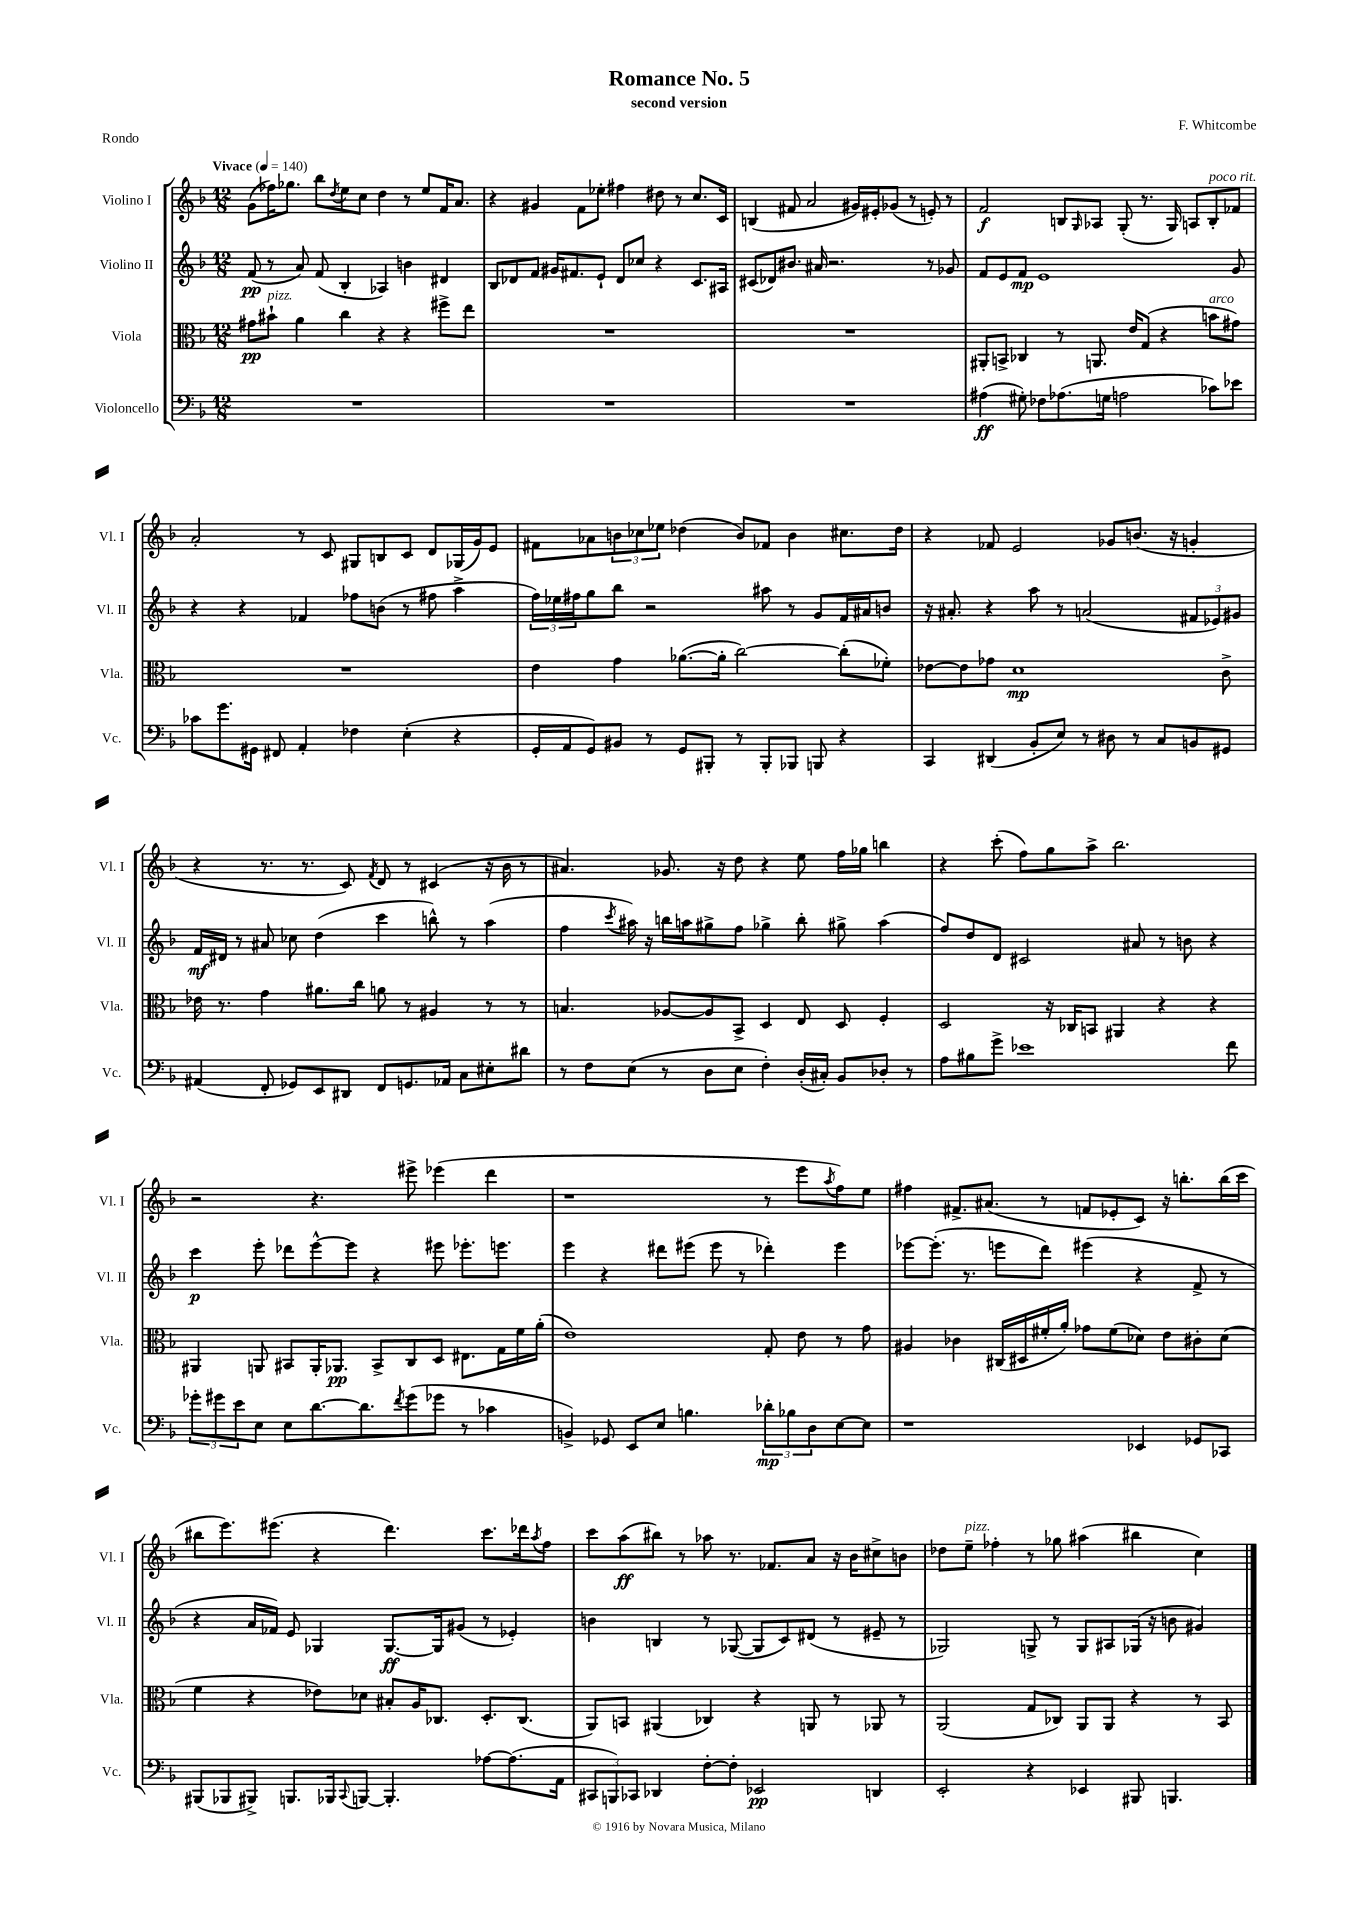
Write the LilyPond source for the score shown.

\header { title = "Romance No. 5" composer = "F. Whitcombe" subtitle = "second version" piece = "Rondo" }
<<
\new StaffGroup <<
\new Staff = "s0" \with { instrumentName = "Violino I" shortInstrumentName = "Vl. I" } {
    \clef treble \key f \major \numericTimeSignature \time 12/8 \tempo "Vivace" 4 = 140
    g'8( fes''16) ges''8. bes''8 \acciaccatura { d''8 } e''8 c''8 d''4 r8 e''8 f'16 a'8. |
    r4 gis'4 f'8 ees''8-. fis''4 dis''8 r8 c''8. c'16 |
    b4( fis'8 a'2 gis'16) eis'16-. ges'8( r8 e'8-.) r8 |
    f'2\f b8 \grace { g16 } aes8 g8-.( r8. g16) a8 b8-.^\markup { \italic "poco rit." } fes'8 |
    a'2-. r8 c'8 gis8 b8 c'8 d'8 ges16( g'16) e'8 |
    fis'8 aes'8 \tuplet 3/2 { b'8 ces''8 ees''8 } des''4( b'8) fes'8 b'4 cis''8. des''16 |
    r4 fes'8 e'2 ges'8 b'8.( r16 g'4-. |
    r4 r8. r8. c'8) \acciaccatura { f'8 } d'8 r8 cis'4( r16 bes'16 r8 |
    ais'4.) ges'8. r16 d''8 r4 e''8 f''16 ges''16 b''4 |
    r4 c'''8-.( f''8) g''8 a''8-> bes''2. |
    r2 r4. eis'''8-> ees'''4( d'''4 |
    r1 r8 e'''8 \acciaccatura { a''8 } f''8) e''8 |
    fis''4 fis'8.-> ais'8.( r8 f'8 ees'8-. c'8) r16 b''8.-. b''16( c'''16 |
    bis''8 e'''8.) eis'''8.( r4 d'''4.) c'''8. des'''16 \acciaccatura { a''8 } f''8 |
    c'''8 a''8\ff( bis''8) r8 aes''8 r8. fes'8. a'8 r16 bes'16 cis''8-> b'8 |
    des''8 e''8--^\markup { \italic "pizz." } fes''4-. r8 ges''8 ais''4( bis''4 c''4) \bar "|." |
}
\new Staff = "s1" \with { instrumentName = "Violino II" shortInstrumentName = "Vl. II" } {
    \clef treble \key f \major \numericTimeSignature \time 12/8
    f'8\pp( r8 a'8) f'8( bes4-. aes4) b'4 dis'4 |
    bes8 des'8 f'8 gis'16 fis'8. e'8-! des'8 ces''8 r4 c'8. ais16 |
    cis'8( des'8) bis'8. ais'16 r2. r8 ges'8 |
    f'8 e'8 f'8\mp e'1 g'8 |
    r4 r4 fes'4 fes''8 b'8( r8 fis''8 a''4-> |
    \tuplet 3/2 { f''16) ees''16 fis''16 } g''8 bes''8 r2 ais''8 r8 g'8 f'16 ais'16 b'8 |
    r16 ais'8.-. r4 a''8 r8 a'2( \tuplet 3/2 { fis'8 ees'8) gis'8 } |
    f'16\mf dis'16 r8 ais'8 ces''8 d''4( c'''4 b''8-^) r8 a''4( |
    f''4 \acciaccatura { c'''8 } ais''16) r16 b''16 a''16 gis''8-> f''8 ges''4-> b''8-. gis''8-> a''4( |
    f''8) d''8 d'8 cis'2 ais'8 r8 b'8 r4 |
    c'''4\p e'''8-. des'''8 e'''8~-^ e'''8 r4 eis'''8 ees'''8.-. e'''8. |
    e'''4 r4 dis'''8 eis'''8( eis'''8 r8 des'''4-.) eis'''4 |
    ees'''8~ ees'''8.-.( r8. e'''8 d'''8) eis'''4( r4 f'8-> r8 |
    r4 a'16 fes'16) e'8 ges4 ges8.~\ff ges16 gis'8( r8 ees'4-.) |
    b'4 b4 r8 ges8~( ges8 c'8) dis'8( r8 eis'8-- r8 |
    ges2) g8-> r8 g8 ais8 ges16( r16 b'8 gis'4) \bar "|." |
}
\new Staff = "s2" \with { instrumentName = "Viola" shortInstrumentName = "Vla." } {
    \clef alto \key f \major \numericTimeSignature \time 12/8
    gis'8\pp bis'8-!^\markup { \italic "pizz." } a'4 c''4 r4 r4 fis''8-> e''8 |
    R1. |
    R1. |
    ais,8-. b,8-> ces4 r8 a,8. e'16 g8( r4 b'8^\markup { \italic "arco" } gis'8) |
    R1. |
    e'4 g'4 aes'8.~( aes'16-. c''2~) c''8-.( fes'8-.) |
    ees'8~ ees'8 ges'8 d'1\mp c'8-> |
    ees'16 r8. g'4 ais'8. c''16 a'8 r8 ais4 r8 r8 |
    b4. aes8~ aes8 bes,8-> d4 e8 d8 f4-. |
    d2 r16 ces16 b,8 ais,4 r4 r4 |
    ais,4 a,8 bis,8 a,16-. aes,8.\pp bis,8-> c8 d8 eis8. g16 f'16 a'16-.( |
    e'1) g8-. e'8 r8 g'8 |
    ais4 ces'4 cis16( dis16 fis'16-. a'16-.) ges'8 fis'8( des'8) e'8 cis'8-. des'8( |
    f'4 r4 ees'8) des'8 bis8-. a16 ces8. d8.-. ces8.( |
    a,8) b,8 ais,4( ces4) r4 a,8 r8 aes,8 r8 |
    a,2( g8 ces8) a,8 a,8 r4 r8 bes,8 \bar "|." |
}
\new Staff = "s3" \with { instrumentName = "Violoncello" shortInstrumentName = "Vc." } {
    \clef bass \key f \major \numericTimeSignature \time 12/8
    R1. |
    R1. |
    R1. |
    ais4\ff( gis8-.) fes8 aes8.( g16 a2 ces'8) ees'8 |
    ces'8 g'8. gis,16 fis,8 a,4-. fes4 e4-.( r4 |
    g,16-. a,16 g,8) bis,8 r8 g,8 bis,,8-. r8 bis,,8-. bes,,8 b,,8 r4 |
    c,4 dis,4( bes,8-. e8) r8 dis8 r8 c8 b,8 gis,8 |
    ais,4( f,8-. ges,8) e,8 dis,8 f,8 g,8. aes,16 c8 eis8-. dis'8 |
    r8 f8 e8( r8 d8 e8 f4-.) d16-.( cis16-.) bes,8 des8-. r8 |
    a8 bis8 g'8-> ees'1 f'8 |
    \tuplet 3/2 { ges'8-. gis'8 e'8 } e8 e8 d'8.~ d'8. \acciaccatura { f'8 } gis'8( ges'8 r8 ces'4 |
    b,4->) ges,8 e,8 e8 b4. \tuplet 3/2 { des'8-.\mp bes8 d8 } e8~ e8 |
    r1 ees,4 ges,8 ces,8 |
    bis,,8( bes,,8 bis,,8->) b,,8. bes,,16 \appoggiatura { c,8 } b,,8~ b,,4.-. aes8~ aes8.( a,16 |
    \tuplet 3/2 { cis,8 b,,8) ces,8 } des,4 f8~-. f8-. ees,2\pp d,4 |
    e,2-. r4 ees,4 bis,,8 b,,4. \bar "|." |
}
>>
>>
\layout { \context { \Score \remove "Bar_number_engraver" } }
